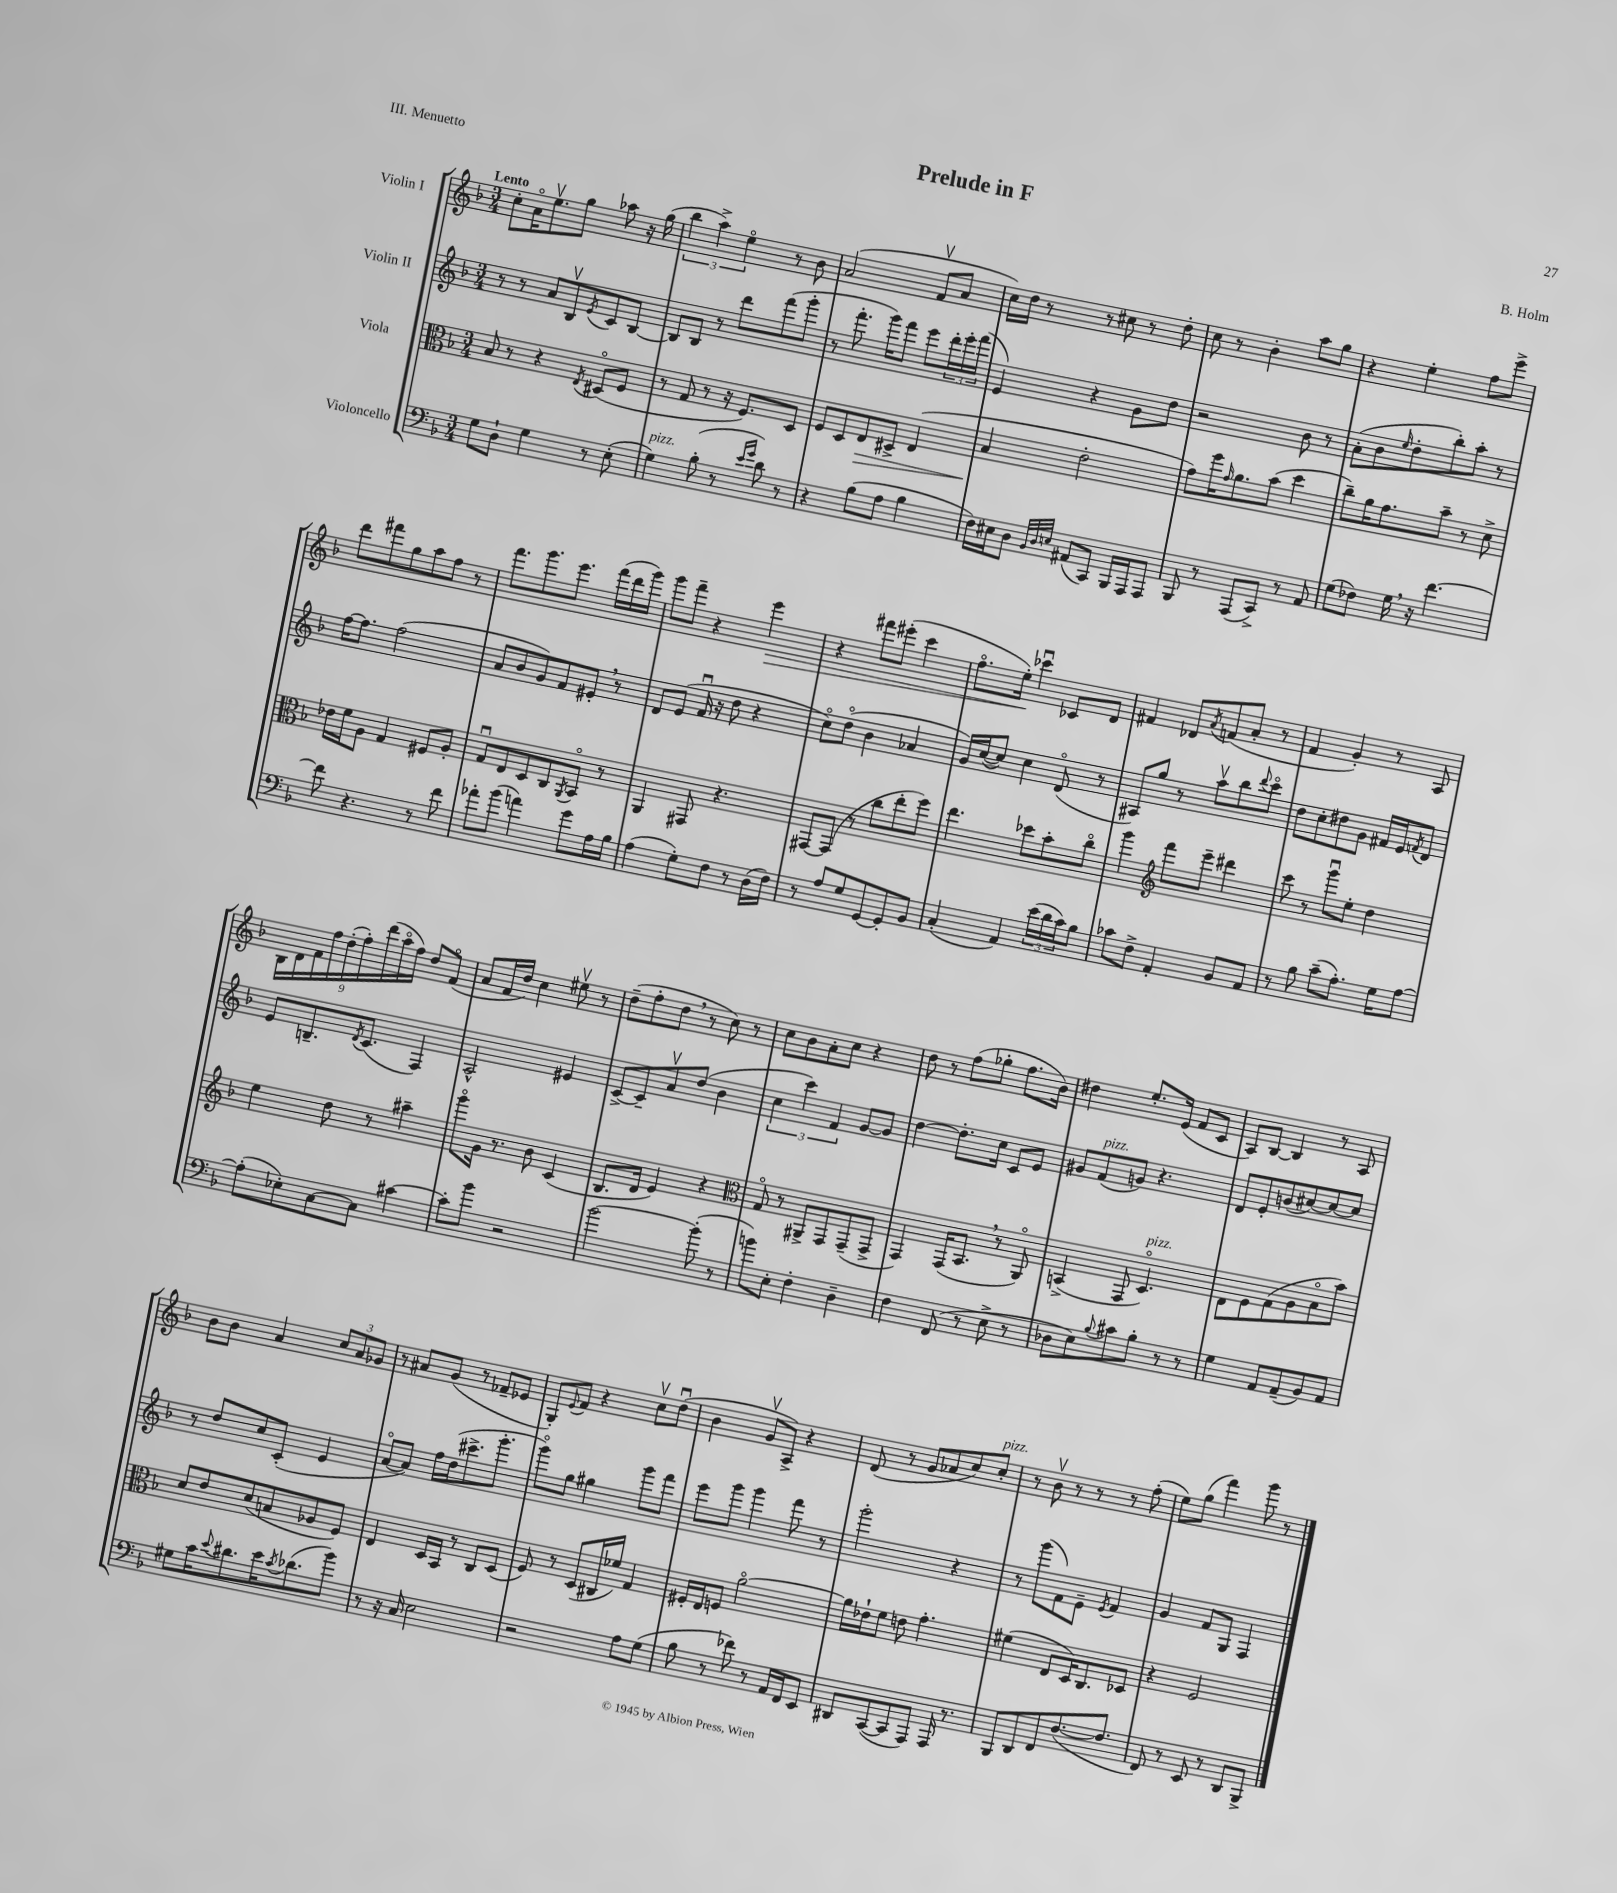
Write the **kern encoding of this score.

**kern	**kern	**kern	**kern
*staff4	*staff3	*staff2	*staff1
*clefF4	*clefC3	*clefG2	*clefG2
*k[b-]	*k[b-]	*k[b-]	*k[b-]
*M3/4	*M3/4	*M3/4	*M3/4
8G	8B-	8r	8cc'
8D`	8r	8r	16ao
.	.	.	8.eev
4G	4r	8a	.
.	.	8B-v	8gg
.	8qE	8qe	.
8r	(8D#o	8c	8aa-
(8E'	8F	[8B-	16r
.	.	.	(16gg
=	=	=	=
4G)	8r	8B-]	6bb-
.	8G	8B-	.
.	.	.	6aa^)
(8B-'	8r	8r	.
.	.	.	6eeo
8r	16r	8ddd	.
.	8.F)	.	.
16qqe	.	.	.
16qqg	.	.	.
8d)	.	(8fff	8r
8r	8D	8ggg'	8b-
=	=	=	=
4r	8F	8r	(2a
.	8D	8.fff'	.
(8B-	8E	.	.
.	.	16ggg)	.
8A	8D#^	8fff	.
4B-	(4E	8eee	8fv
.	.	24ddd'	8a
.	.	24eee'	.
.	.	(24fff	.
=	=	=	=
16F)	4B-	4e)	16cc)
16E#	.	.	16dd
8D	.	.	8r
32qqBB-	.	.	.
32qqD	.	.	.
32qqE	.	.	.
(8AA#	2e'	4r	8r
8CC)	.	.	8cc#
16BBB-	.	8g	8r
16AAA	.	.	.
8AAA	.	8dd	8dd'
=	=	=	=
8BBB-	8g)	2r	8cc
8r	16ff	.	8r
.	16qqg	.	.
.	8.a	.	.
(8AAA	.	.	4b-'
8CC^)	(8b-	.	.
8r	4dd	8b-	8aa
8AA	.	8r	8gg
=	=	=	=
(8G	8cc~)	(8a'	4r
8F-)	16a	8b-	.
.	8.g	.	.
.	.	16qqee	.
16G	.	8dd'	4ee'
16r	.	.	.
[4.f	8b-~	8bb-')	.
.	8r	8aa'	8ff
.	8d^	8r	8eee^
=	=	=	=
8f]	16e-	[16ff	8ddd
.	16f	8.ff]	.
4.r	8A	.	8fff#
.	4G	(2ff	8gg
.	.	.	8aa
8r	8F#	.	8ff
8f	8A'	.	8r
=	=	=	=
8a-'	8Gu	8a	8.fff
(8b-	8E	8b-	.
.	.	.	8.ggg
4a)	8D	8g)	.
.	8C	8f	8.eee
.	8qAA	.	.
8g	8BB-o	8e#'	.
.	.	.	(16fff
16A	8r	8r	16ddd
16B-	.	.	16ggg)
=	=	=	=
(4A	4AA	8d	8ggg
.	.	(8e	8fff~
8G')	8GG#	16fu	4r
.	.	16r	.
8F	4.r	8dd	.
8r	.	4r	4eee
(16D	.	.	.
16F)	.	.	.
=	=	=	=
8r	[8GG#	8cco)	4r
8A	(8GG#]	(8ddo	.
8G	8r	4b-	8fff#
[8GG	8cc	.	(8eee#'
8GG']	8ee'	4a-	4ccc
8BB-	8ff)	.	.
=	=	=	=
(4C'	4.ee	16g)	8.ffo
.	.	([16cc	.
.	.	8cc])	.
.	.	.	16ee')
4AA)	.	4cc	4ccc-u
.	8dd-	.	.
(24e	8b-'	(8do	8c-
24d	.	.	.
24c)	.	.	.
8B-	8cco	8r	8d
=	=	=	=
8c-	4aa	8A#)	4f#
8F^	.	8gg	.
*	*clefG2	*	*
4AA'	8fff	8r	8d-
.	.	.	8qa
.	8eee~	8aav	(8f
8BB-	4ddd#	8bb-	8a'
.	.	8qqddd	.
8AA	.	8ccco	8r
=	=	=	=
8r	8ccc	8dd	4f
8B-	8r	8cc'	.
(8c~	8gggu	8dd#	4g')
8.A')	8ee'	8g	.
.	4dd	16f#	8r
16G	.	16e	.
.	.	8qf	.
[8A	.	8d	8A
=	=	=	=
(8A']	4ee	8e	18B-
.	.	.	18d
.	.	.	18f
8E-')	.	8.B~	.
.	.	.	18ff
.	.	.	(18dd'
[8C	8dd	.	.
.	.	.	18ff')
.	.	8qd	.
.	.	(8.c	.
.	.	.	(18ddd
8C]	8r	.	.
.	.	.	18aao
.	.	.	18ff)
[4c#	4aa#~	4F)	8dd
.	.	.	(8fo
=	=	=	=
8c#']	8gggo	2A^^	8a
8b-	16g	.	16f
.	8.r	.	16dd)
2r	.	.	4cc
.	8b-	.	.
.	(4c	4e#	8ee#v
.	.	.	8r
=	=	=	=
[2b-	8.B-	[8c^	(8dd~
.	.	8c~]	8ff'
.	16d	.	.
.	4e)	8av	8dd
.	.	(8dd	8r
(8b-']	4r	4b-	8cc)
8r	.	.	8r
=	=	=	=
*	*clefC3	*	*
8b)	8Go	6cc	8cc
8E'	8r	.	8b-
.	.	6ccc)	.
4F'	8AA#^	.	8a'
.	.	6f	.
.	8GG	.	8cc
4D~	(8GG~	[8g	4r
.	8GG^	8g]	.
=	=	=	=
4F	4GG)	[4dd	8dd
.	.	.	8r
(8FF	(16GG	8.dd']	(8ff
.	8.BB-	.	.
8r	.	.	8gg-'
.	.	16cc	.
8E^	8r	8c	8.ff
8r	8AAo)	8e	.
.	.	.	16b-)
=	=	=	=
8D-	(4BB^	8g#	4dd#
8E)	.	(8f	.
8qqB-	.	.	.
8c#	8GG	8g)	8.ee'
8B-'	4.Do)	4.r	.
.	.	.	(16e
8r	.	.	8f
8r	.	.	8c
=	=	=	=
4G	8E	8d	8A)
.	8F	8e'	[8B-
8AA	(8G	(8b	4B-]
(8AA~	8A	[8cc#)	.
8BB-)	8B-o	8cc#_	8r
8AA	8b-)	8cc#]	8A
=	=	=	=
8G#	8d	8r	8b-
16c	8e	8dd	8b-
8qqe	.	.	.
8.d#	.	.	.
.	(8d	8cc	4a
16e	8B	(8c'	.
8qc	.	.	.
(8.d-	.	.	.
.	8A-	4e	12cc
.	.	.	12a
8b-)	8F)	.	.
.	.	.	12g-
=	=	=	=
8r	4E	[8ao	8r
16r	.	8a])	8a#
16C	.	.	.
2E	16D	16ff	(8g
.	16BB-	(16dd	.
.	8r	8.ccc#^	8r
.	8C	.	8f-~
.	.	8.ggg'	.
.	(8D	.	8e-
=	=	=	=
2r	8F)	8gggo)	8G')
.	.	.	8qqe
.	8r	8gg	8f
.	(8D	4gg#	4r
.	16C#	.	.
.	16f-)	.	.
8A	4G	8ggg	8ccv
(8G	.	8fff	(8ddu
=	=	=	=
8B-	16F#'	8eee	4b-
.	16E	.	.
8r	8F	8ggg	.
8f-)	[2ao	4ggg	8gv
8r	.	.	8A^)
16AA	.	8fff	4r
16FF	.	.	.
8EE	.	8r	.
=	=	=	=
8DD#	16a]	2ggg'	(8d
.	16e-`	.	.
([8CC	8f	.	8r
8CC]	8e	.	8g
8AAA)	4.g'	.	8a-
16AAA	.	4r	8cc)
8.r	.	.	.
.	.	.	8cc'
=	=	=	=
8BBB-	(4f#	8r	8r
8DD	.	(8ggg	8b-v
8FF	8E	8f)	8r
([8.F	16D)	8e~	8r
.	8.C	.	.
.	.	8qe	.
.	.	4f	8r
8.F]	.	.	.
.	8D-	.	(8ff'
=	=	=	=
8FF)	4r	4g	8ee)
8r	.	.	(8gg
8EE	2F	8f	4fff)
8r	.	8G	.
8DD	.	4F	8ggg
8BBB-^	.	.	8r
==	==	==	==
*-	*-	*-	*-
